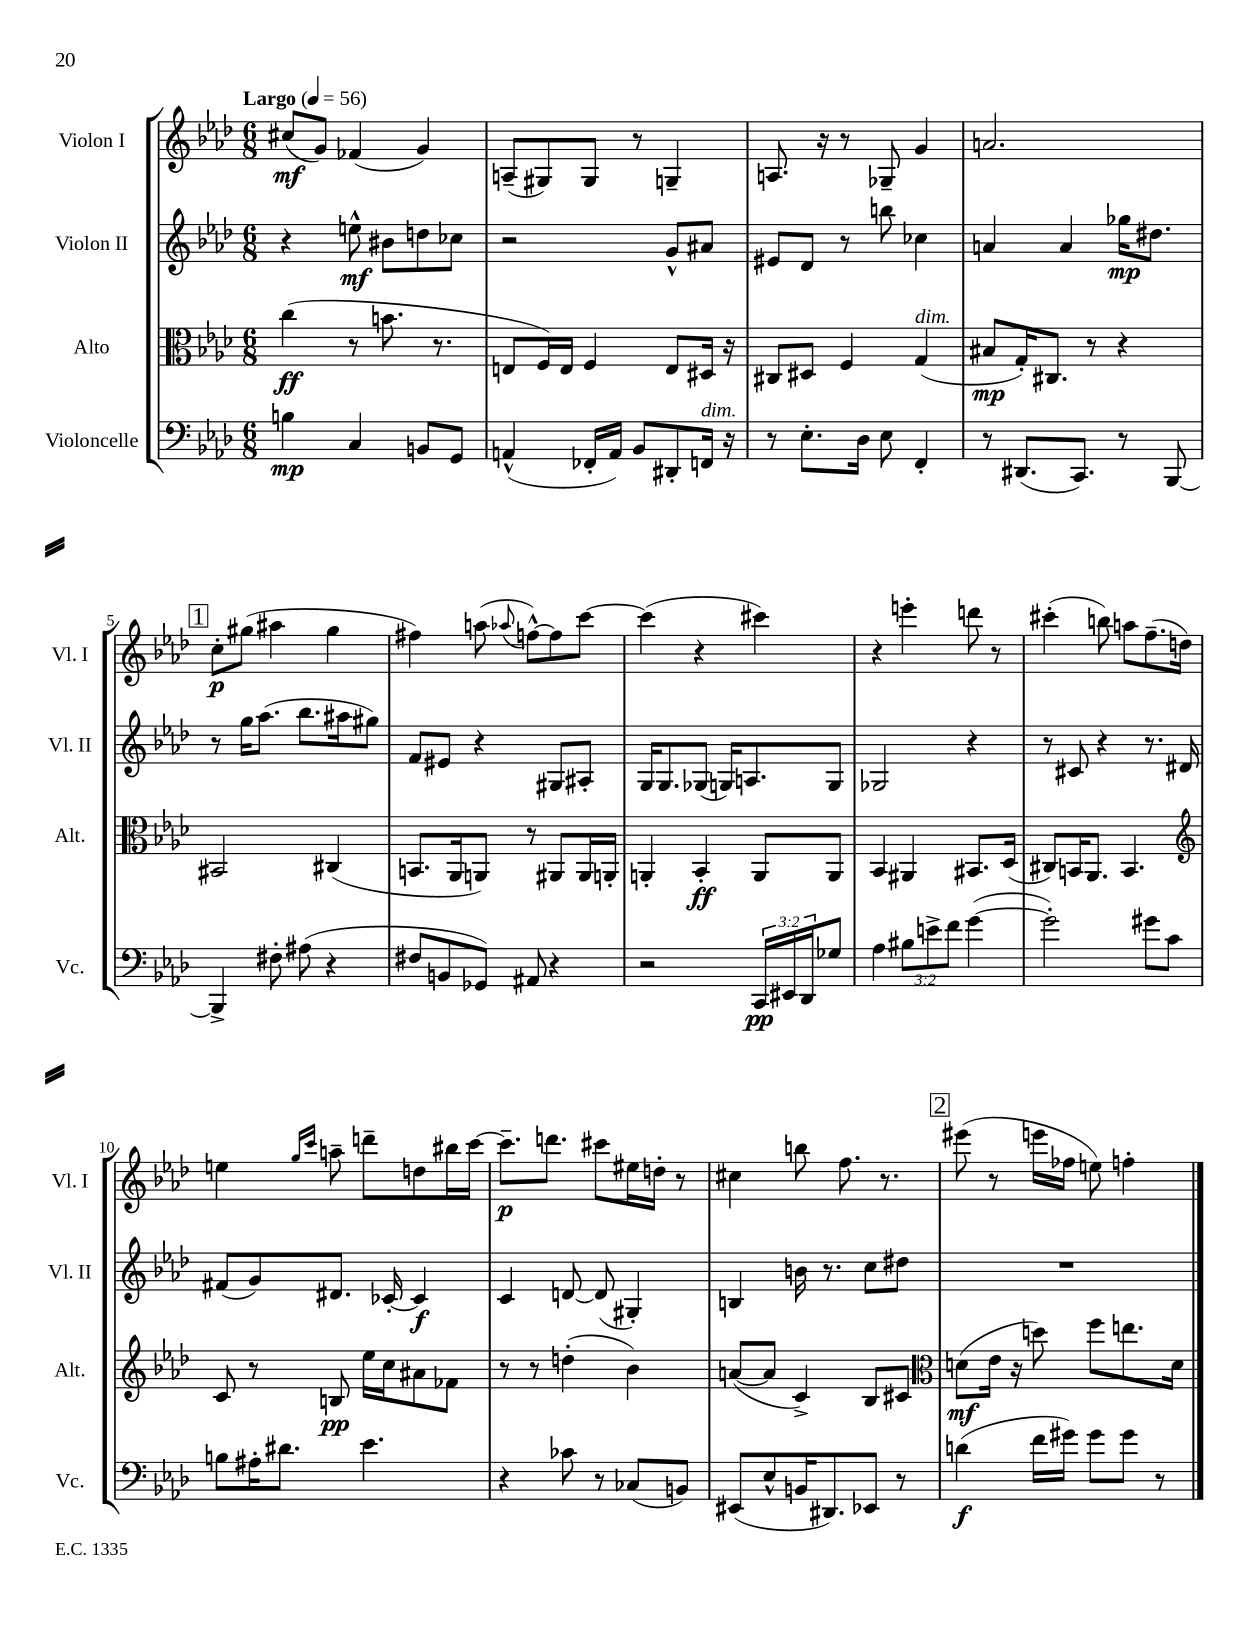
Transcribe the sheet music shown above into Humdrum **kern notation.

**kern	**kern	**kern	**kern
*staff4	*staff3	*staff2	*staff1
*clefF4	*clefC3	*clefG2	*clefG2
*k[b-e-a-d-]	*k[b-e-a-d-]	*k[b-e-a-d-]	*k[b-e-a-d-]
*M6/8	*M6/8	*M6/8	*M6/8
*MM56	*MM56	*MM56	*MM56
4B\	(4cc\	4r	(8cc#/L
.	.	.	8g/J)
4C/	8r	8ee^^\	(4f-/
.	8.b\	8b#\L	.
8BB/L	.	8dd\	4g/)
.	8.r	.	.
8GG/J	.	8cc-\J	.
=	=	=	=
(4AA^^/	8E/L	2r	(8A~/L
.	16F/L)	.	8G#/)
.	16E/JJ	.	.
16FF-'/LL	4F/	.	8G#/J
16AA/JJ)	.	.	.
8BB-/L	.	.	8r
8DD#'/	8E/L	8g^^/L	4G~/
16FF/Jk	16D#/Jk	8a#/J	.
16r	16r	.	.
=	=	=	=
8r	8C#/L	8e#/L	8.A/
8.E-'\L	8D#/J	8d-/J	.
.	.	.	16r
.	4F/	8r	8r
16D-\Jk	.	.	.
8E-\	.	8bb\	8G-~/
4FF'/	(4G/	4cc-\	4g/
=	=	=	=
8r	8B#/L	4a/	2.a/
(8.DD#/L	16G'/K)	.	.
.	8.C#/J	.	.
.	.	4a/	.
8.CC/J)	.	.	.
.	8r	.	.
8r	4r	16gg-\LK	.
.	.	8.dd#\J	.
[8BBB-/	.	.	.
=	=	=	=
4BBB-^/]	2BB#/	8r	8cc'\L
.	.	16gg\LK	(8gg#\J
.	.	(8.aa-\J	.
8F#'\	.	.	4aa#\
(8A#\	.	8.bb-\L	.
4r	(4C#/	.	4gg#\
.	.	16aa#\k	.
.	.	8gg#\J)	.
=	=	=	=
8F#/L	8.BB/L	8f/L	4ff#\)
8BB/	.	8e#/J	.
.	16AA-/k	.	.
8GG-/J)	8AA/J)	4r	(8aa\
.	.	.	8qqaa-/
8AA#/	8r	.	[8ff^^\L)
4r	8AA#/L	8G#/L	8ff\]
.	16AA#/L	8A#'/J	[8ccc\J
.	16AA'/JJ	.	.
=	=	=	=
2r	4AA'/	16G/LK	(4ccc\]
.	.	8.G/	.
.	4BB-'/	(8G-/J	4r
.	.	16G/LK)	.
.	.	8.A/	.
24CC/LL	8AA/L	.	4ccc#\)
24EE#/	.	.	.
24DD-/J	.	.	.
8G-/J	8AA/J	8G/J	.
=	=	=	=
4A-\	4BB-/	2G-/	4r
12B#\L	4AA#/	.	4eee'\
12e^\	.	.	.
12f\J	.	.	.
([4g\	8.BB#/L	4r	8ddd\
.	.	.	8r
.	(16D-/Jk	.	.
=	=	=	=
2g'\])	8C#/L)	8r	(4ccc#'\
.	16BB/K	8c#/	.
.	8.AA-/J	.	.
.	.	4r	8bb\)
.	4.BB/	.	8aa\L
8g#\L	.	8.r	(8.ff~\
8c\J	.	.	.
.	.	16d#/	16dd\Jk)
=	=	=	=
*	*clefG2	*	*
8B\L	8c/	(8f#/L	4ee\
16A#'\K	8r	8g/)	.
8.d#\J	.	.	.
.	.	.	16qqgg/LL
.	.	.	16qqccc/JJ
.	8B/	8.d#/J	8aa~\
4.e-\	16ee-\LL	.	8ddd~\L
.	16cc\J	[16c-'/	.
.	8a#\	4c-/]	8dd\
.	8f-\J	.	16bb#\L
.	.	.	[16ccc\JJ
=	=	=	=
4r	8r	4c/	8.ccc~\]L
.	8r	.	.
.	.	.	8.ddd\J
8c-\	(4dd'\	[8d/	.
8r	.	(8d/]	8ccc#\L
(8C-/L	4b-\)	4G#'/)	16ee#\L
.	.	.	16dd'\JJ
8BB/J)	.	.	8r
=	=	=	=
(8EE#/L	([8a/L	4B/	4cc#\
8E-^^/	8a/]J	.	.
16BB/K	4c^/)	16b\	8bb\
8.DD#/)	.	8.r	.
.	.	.	8.ff\
8EE-/J	8B-/L	8cc\L	.
.	.	.	8.r
8r	8c#/J	8dd#\J	.
=	=	=	=
*	*clefC3	*	*
(4d\	(8d\L	2.r	(8eee#\
.	16e-\Jk	.	8r
.	16r	.	.
16f\LL	8dd\)	.	16eee\LL
16g#\JJ)	.	.	16ff-\JJ
8g#\L	8ff\L	.	8ee\)
8g#\J	8.ee\	.	4ff'\
8r	.	.	.
.	16d\Jk	.	.
==	==	==	==
*-	*-	*-	*-
